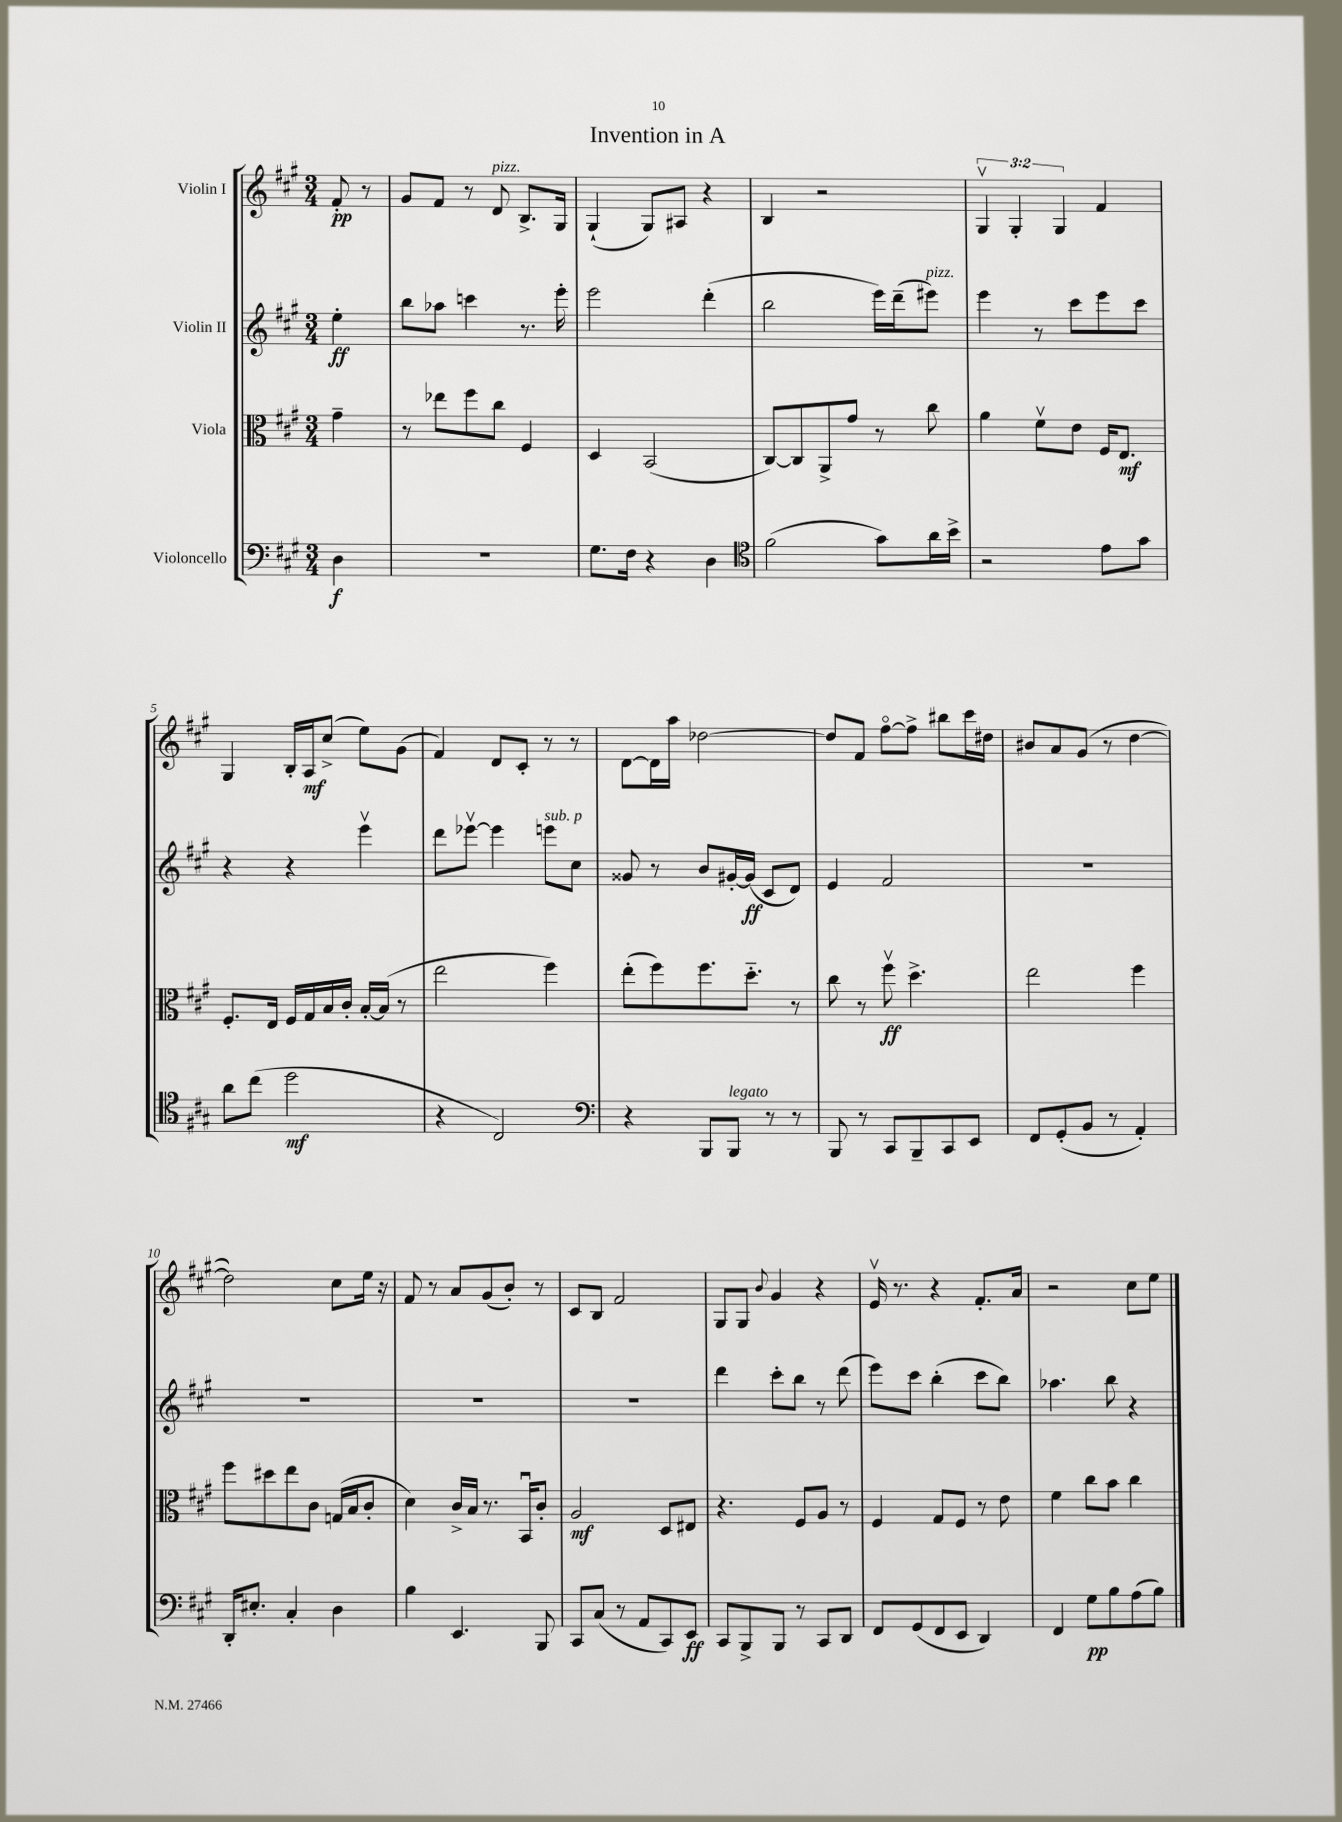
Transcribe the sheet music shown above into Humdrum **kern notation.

**kern	**dynam	**kern	**dynam	**kern	**dynam	**kern	**dynam
*part4	*part4	*part3	*part3	*part2	*part2	*part1	*part1
*staff4	*staff4	*staff3	*staff3	*staff2	*staff2	*staff1	*staff1
*I"Violoncello	*	*I"Viola	*	*I"Violin II	*	*I"Violin I	*
*clefF4	*	*clefC3	*	*clefG2	*	*clefG2	*
*k[f#c#g#]	*	*k[f#c#g#]	*	*k[f#c#g#]	*	*k[f#c#g#]	*
*M3/4	*	*M3/4	*	*M3/4	*	*M3/4	*
=	=	=	=	=	=	=	=
4D\	f	4g#~\	.	4ee'\	ff	8f#'/	pp
.	.	.	.	.	.	8r	.
=1	=1	=1	=1	=1	=1	=1	=1
2.r	.	8r	.	8bb\L	.	8g#/L	.
.	.	8ee-X\L	.	8aa-X\J	.	8f#/J	.
.	.	8ff#\	.	4cccn\	.	8r	.
!	!	!	!	!	!	!LO:TX:a:i:t=pizz.	!
.	.	8cc#\J	.	.	.	8d/	.
.	.	4F#/	.	8.r	.	8.B^/L	.
.	.	.	.	16eee'\	.	16G#/Jk	.
=2	=2	=2	=2	=2	=2	=2	=2
8.G#\L	.	4D/	.	2eee\	.	(4G#`/	.
16F#\Jk	.	.	.	.	.	.	.
4r	.	(2BB/	.	.	.	8G#/L)	.
.	.	.	.	.	.	8A#X/J	.
4D\	.	.	.	(4ddd'\	.	4r	.
=3	=3	=3	=3	=3	=3	=3	=3
*clefC4	*	*	*	*	*	*	*
(2f#\	.	[8C#/L)	.	2bb\	.	4B/	.
.	.	8C#/]	.	.	.	.	.
.	.	8AA^/	.	.	.	2r	.
.	.	8g#/J	.	.	.	.	.
8g#\L)	.	8r	.	16eee\LL)	.	.	.
.	.	.	.	(16ddd~\J	.	.	.
!	!	!	!	!LO:TX:a:i:t=pizz.	!	!	!
16a\L	.	8cc#\	.	8eee#X\J)	.	.	.
16b^\JJ	.	.	.	.	.	.	.
=4	=4	=4	=4	=4	=4	=4	=4
2r	.	4a\	.	4eee\	.	6G#v/	.
.	.	.	.	.	.	6G#'/	.
.	.	8f#v\L	.	8r	.	.	.
.	.	.	.	.	.	6G#/	.
.	.	8e\J	.	8ccc#\L	.	.	.
8e\L	.	16F#/KL	.	8eee\	.	4f#/	.
.	.	8.E/J	mf	.	.	.	.
8g#\J	.	.	.	8ccc#\J	.	.	.
!!LO:LB:g=z
=5	=5	=5	=5	=5	=5	=5	=5
8a\L	.	8.F#'/L	.	4r	.	4G#/	.
(8cc#\J	.	.	.	.	.	.	.
.	.	16E/Jk	.	.	.	.	.
2dd\	mf	16F#/LL	.	4r	.	16B'/LL	.
.	.	16G#/	.	.	.	16A/J	mf
.	.	16B/	.	.	.	(8cc#^/J	.
.	.	16c#'/JJ	.	.	.	.	.
.	.	[16B'/LL	.	4eeev\	.	8ee\L)	.
.	.	(16B/JJ]	.	.	.	.	.
.	.	8r	.	.	.	(8g#\J	.
=6	=6	=6	=6	=6	=6	=6	=6
4r	.	2ee\	.	8ddd\L	.	4f#/)	.
.	.	.	.	[8eee-Xv\J	.	.	.
2C#/)	.	.	.	4eee-\]	.	8d/L	.
.	.	.	.	.	.	8c#'/J	.
!	!	!	!	!LO:TX:a:i:t=sub. p	!	!	!
.	.	4ff#\)	.	8eeen\L	.	8r	.
.	.	.	.	8cc#\J	.	8r	.
=7	=7	=7	=7	=7	=7	=7	=7
*clefF4	*	*	*	*	*	*	*
4r	.	(8ee'\L	.	8g##X/	.	[8d\L	.
.	.	8ff#\)	.	8r	.	16d\L]	.
.	.	.	.	.	.	16aa\JJ	.
8BBB/L	.	8.ff#\	.	8b/L	.	[2dd-X\	.
!LO:TX:a:i:t=legato	!	!	!	!	!	!	!
8BBB/J	.	.	.	[16g#X'/L	.	.	.
.	.	8.dd\J	.	(16g#/JJ]	ff	.	.
8r	.	.	.	8c#/L	.	.	.
8r	.	8r	.	8d/J)	.	.	.
=8	=8	=8	=8	=8	=8	=8	=8
8BBB/	.	8cc#\	.	4e/	.	8dd-/L]	.
8r	.	8r	.	.	.	8f#/J	.
8CC#/L	.	8ff#v\	ff	2f#/	.	[8ff#\L	.
8BBB~/	.	4.dd^\	.	.	.	8ff#^\J]	.
8CC#/	.	.	.	.	.	8bb#X\L	.
8EE/J	.	.	.	.	.	16ccc#\L	.
.	.	.	.	.	.	16dd#X\JJ	.
=9	=9	=9	=9	=9	=9	=9	=9
8FF#/L	.	2ee\	.	2.r	.	8b#X/L	.
(8GG#'/	.	.	.	.	.	8a/	.
8BB/J	.	.	.	.	.	(8g#/J	.
8r	.	.	.	.	.	8r	.
4AA'/)	.	4ff#\	.	.	.	[4dd\	.
!!LO:LB:g=z
=10	=10	=10	=10	=10	=10	=10	=10
16DD'/KL	.	8ff#\L	.	2.r	.	2dd\])	.
8.E#X'/J	.	.	.	.	.	.	.
.	.	8dd#X\	.	.	.	.	.
4C#'/	.	8ee\	.	.	.	.	.
.	.	8c#\J	.	.	.	.	.
4D\	.	(16Gn/LL	.	.	.	8cc#\L	.
.	.	16B/J	.	.	.	.	.
.	.	8c#'/J	.	.	.	16ee\Jk	.
.	.	.	.	.	.	16r	.
=11	=11	=11	=11	=11	=11	=11	=11
4B\	.	4d\)	.	2.r	.	8f#/	.
.	.	.	.	.	.	8r	.
4.EE/	.	16c#^/LL	.	.	.	8a/L	.
.	.	16B/JJ	.	.	.	.	.
.	.	8.r	.	.	.	(8g#/	.
.	.	.	.	.	.	8b'/J)	.
.	.	16BBu/KL	.	.	.	.	.
8BBB/	.	8c#'/J	.	.	.	8r	.
=12	=12	=12	=12	=12	=12	=12	=12
8CC#/L	.	2A/	mf	2.r	.	8c#/L	.
(8C#/J	.	.	.	.	.	8B/J	.
8r	.	.	.	.	.	2f#/	.
8AA/L	.	.	.	.	.	.	.
8CC#/)	.	8D/L	.	.	.	.	.
8EE/J	ff	8E#X/J	.	.	.	.	.
=13	=13	=13	=13	=13	=13	=13	=13
8CC#/L	.	4.r	.	4ddd\	.	8G#/L	.
8BBB^/	.	.	.	.	.	8G#/J	.
.	.	.	.	.	.	8qqb/	.
8BBB/J	.	.	.	8ccc#'\L	.	4g#/	.
8r	.	8F#/L	.	8bb\J	.	.	.
8CC#/L	.	8A/J	.	8r	.	4r	.
8DD/J	.	8r	.	(8ddd\	.	.	.
=14	=14	=14	=14	=14	=14	=14	=14
8FF#/L	.	4F#/	.	8eee\L)	.	16ev/	.
.	.	.	.	.	.	8.r	.
(8GG#/	.	.	.	8ccc#\J	.	.	.
8FF#/	.	8G#/L	.	(4bb'\	.	4r	.
8EE/J	.	8F#/J	.	.	.	.	.
4DD/)	.	8r	.	8ccc#\L	.	8.f#'/L	.
.	.	8e\	.	8bb\J)	.	.	.
.	.	.	.	.	.	16a/Jk	.
=15	=15	=15	=15	=15	=15	=15	=15
4FF#/	.	4f#\	.	4.aa-X\	.	2r	.
8G#\L	pp	8cc#\L	.	.	.	.	.
8B\	.	8b\J	.	8bb\	.	.	.
(8A\	.	4cc#\	.	4r	.	8cc#\L	.
8B\J)	.	.	.	.	.	8ee\J	.
==	==	==	==	==	==	==	==
*-	*-	*-	*-	*-	*-	*-	*-
